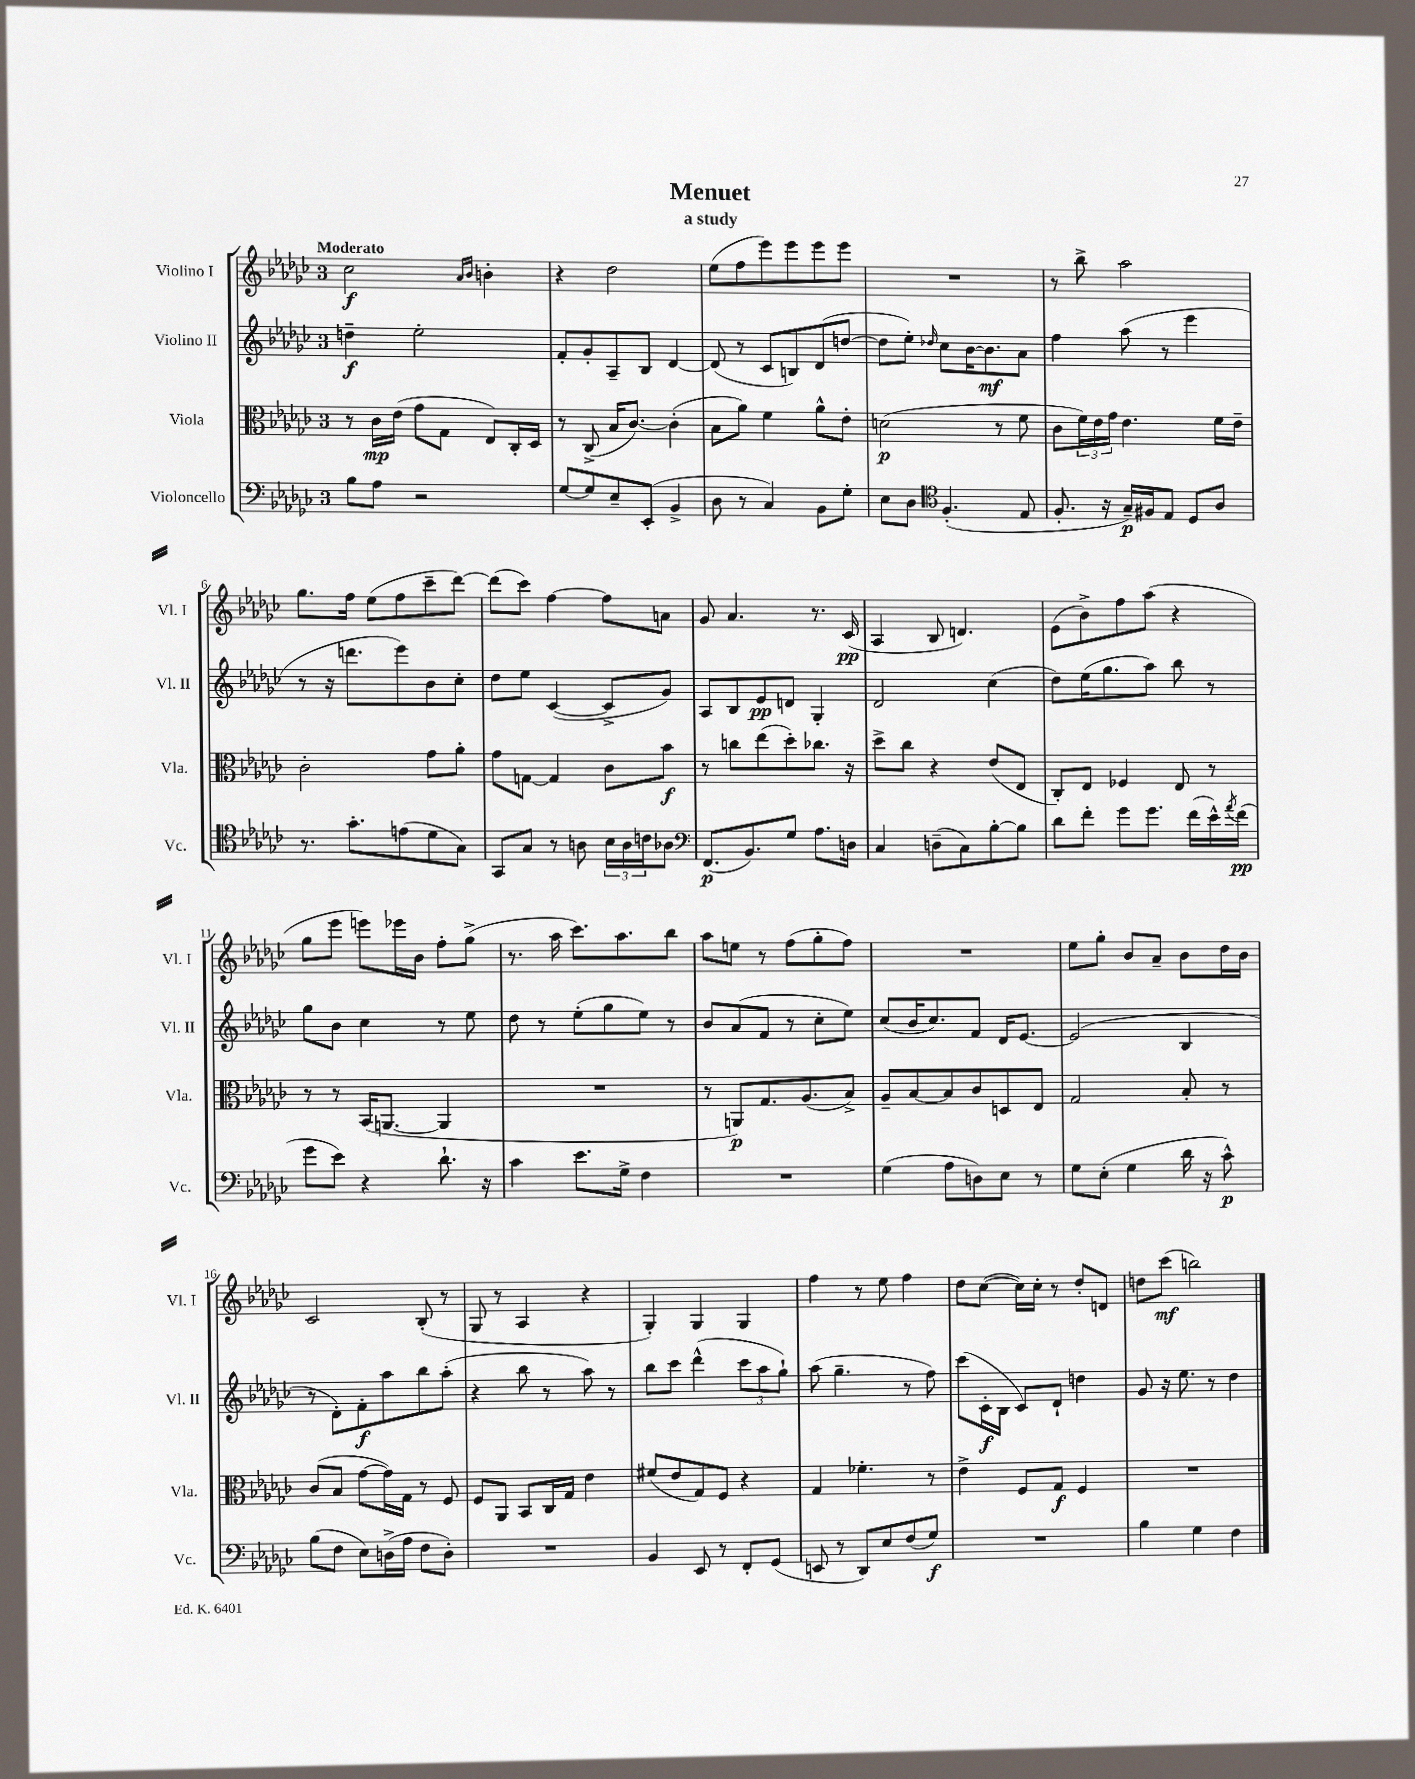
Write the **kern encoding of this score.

**kern	**kern	**kern	**kern
*staff4	*staff3	*staff2	*staff1
*clefF4	*clefC3	*clefG2	*clefG2
*k[b-e-a-d-g-c-]	*k[b-e-a-d-g-c-]	*k[b-e-a-d-g-c-]	*k[b-e-a-d-g-c-]
*M3/4	*M3/4	*M3/4	*M3/4
8B-	8r	4dd~	2cc-
8A-	16c-	.	.
.	(16e-	.	.
2r	8g-	2ee-'	.
.	8G-	.	.
.	.	.	16qqa-
.	.	.	16qqb-
.	8E-)	.	4b'
.	16C-'	.	.
.	16D-	.	.
=	=	=	=
[8G-	8r	8f'	4r
8G-]	(8C-^	8g-'	.
8E-~	16B-	8A-~	2dd-
.	[8.c-)	.	.
(8EE-'	.	8B-	.
4BB-^	(4c-']	[4d-	.
=	=	=	=
8D-	8B-	(8d-]	(8ee-
8r	8a-)	8r	8ff
4C-)	4f	8c-	8eee-)
.	.	8B)	8eee-
8BB-	8a-^^	(8d-	8eee-
8G-'	8e-'	[8dd	8eee-
=	=	=	=
8E-	(2d	8dd]	2.r
8D-	.	8ee-')	.
*clefC4	*	*	*
.	.	16qqdd-	.
(4.F'	.	8cc-	.
.	.	[16b-	.
.	.	8.b-]	.
.	8r	.	.
8E-	8f	8a-	.
=	=	=	=
8.F'	8c-	4ff	8r
.	24f)	.	8bb-^
.	24e-	.	.
16r	.	.	.
.	24g-	.	.
16G-~)	4.e-	(8aa-	2aa-
16F#	.	.	.
8E-	.	8r	.
8D-	.	4eee-	.
8A-	16f	.	.
.	16e-~	.	.
=	=	=	=
8.r	2c-'	8r	8.gg-
.	.	16r	.
8.g-'	.	8.ddd	16ff
.	.	.	(8ee-
(8e	.	8eee-)	8ff
8d-	8g-	8b-	8ccc-~
8G-)	8a-'	8cc-'	[8ddd-)
=	=	=	=
8GG-	8g-	8dd-	(8ddd-]
8G-	[8G	8ee-	8ccc-)
8r	4G]	([4c-	[4ff
8A	.	.	.
24B-	8c-	8c-^]	8ff]
24A	.	.	.
24c	.	.	.
8A-	8b-	8g-)	8a
=	=	=	=
*clefF4	*	*	*
(8.FF	8r	8A-	8g-
.	8cc	8B-	4.a-
8.BB-)	.	.	.
.	(8ee-	8e-	.
8G-	8dd-')	8d	.
8.A-	8.cc-	4G-'	8.r
16D	16r	.	(16c-
=	=	=	=
4C-	8dd-^	2d-	4A-
.	8cc-	.	.
(8D~	4r	.	8B-
8C-)	.	.	4.d)
[8B-'	(8e-	(4cc-	.
8B-]	8E-	.	.
=	=	=	=
8d-	8C-')	8dd-)	(8e-
8f'	8E-	(16ee-	8b-^)
.	.	8.gg-	.
8g-	4F-	.	8ff
8.g-	.	8aa-)	(8aa-
.	8E-	8bb-	4r
(16f	.	.	.
16e-^^)	8r	8r	.
8qa-	.	.	.
(16f	.	.	.
=	=	=	=
8g-	8r	8gg-	8gg-
8e-)	8r	8b-	8eee-
4r	(16BB-	4cc-	8eee)
.	[8.AA	.	.
.	.	.	16eee-
.	.	.	16b-
8.d-`	4AA]	8r	8ff'
.	.	8ee-	(8gg-^
16r	.	.	.
=	=	=	=
4c-	2.r	8dd-	8.r
.	.	8r	.
.	.	.	16aa-
8.e-	.	(8ee-'	8.ccc-)
.	.	8gg-	.
16G-^	.	.	8.aa-
4F	.	8ee-)	.
.	.	8r	8bb-
=	=	=	=
2.r	8r	8b-	8aa-
.	8AA)	(8a-	8ee
.	8.G-	8f	8r
.	.	8r	(8ff
.	(8.A-	.	.
.	.	8cc-'	8gg-'
.	8B-^)	8ee-)	8ff)
=	=	=	=
(4G-	8A-~	(8cc-	2.r
.	[8B-	16b-	.
.	.	8.cc-)	.
8A-	8B-]	.	.
8D)	8c-	8f	.
8E-	8D	16d-	.
.	.	[8.e-	.
8r	8E-	.	.
=	=	=	=
8G-	2G-	(2e-]	8ee-
(8E-'	.	.	8gg-'
4G-	.	.	8b-
.	.	.	8a-~
16d-	8B-'	4B-	8b-
16r	.	.	.
8c-^^)	8r	.	16dd-
.	.	.	16b-
=	=	=	=
(8B-	(8c-	8r	2c-
8F	8B-	8d-')	.
8E-)	[8g-	8f'	.
(16D^	16g-])	8aa-	.
16A-	16G-	.	.
8F	8r	8bb-	(8B-'
8D')	8F	(8aa-'	8r
=	=	=	=
2.r	8F	4r	8G-
.	8AA-	.	8r
.	8BB-	8bb-	4A-
.	16C-	8r	.
.	16G-	.	.
.	4e-	8aa-)	4r
.	.	8r	.
=	=	=	=
4BB-	(8f#	8bb-	4G-')
.	8e-	8ccc-	.
8EE-	8G-)	(4ddd-^^	4G-
8r	8F	.	.
8FF'	4r	12ccc-	4G-
.	.	12aa-	.
(8GG-	.	.	.
.	.	12gg-`)	.
=	=	=	=
8EE	4G-	(8aa-	4ff
8r	.	4.gg-~	.
8DD-)	4.f-'	.	8r
8E-	.	.	8ee-
(8F	.	8r	4ff
8G-)	8r	8ff)	.
=	=	=	=
2.r	4e-^	(8ccc-	8dd-
.	.	16c-'	([8cc-
.	.	16B-	.
.	8F	8c-)	16cc-])
.	.	.	16cc-'
.	8G-	8d-`	8r
.	4F	4dd	8dd-'
.	.	.	8d
=	=	=	=
4B-	2.r	8g-	8dd
.	.	16r	(8ccc-
.	.	8.ee-	.
4G-	.	.	2bb)
.	.	8r	.
4F	.	4dd-	.
==	==	==	==
*-	*-	*-	*-
